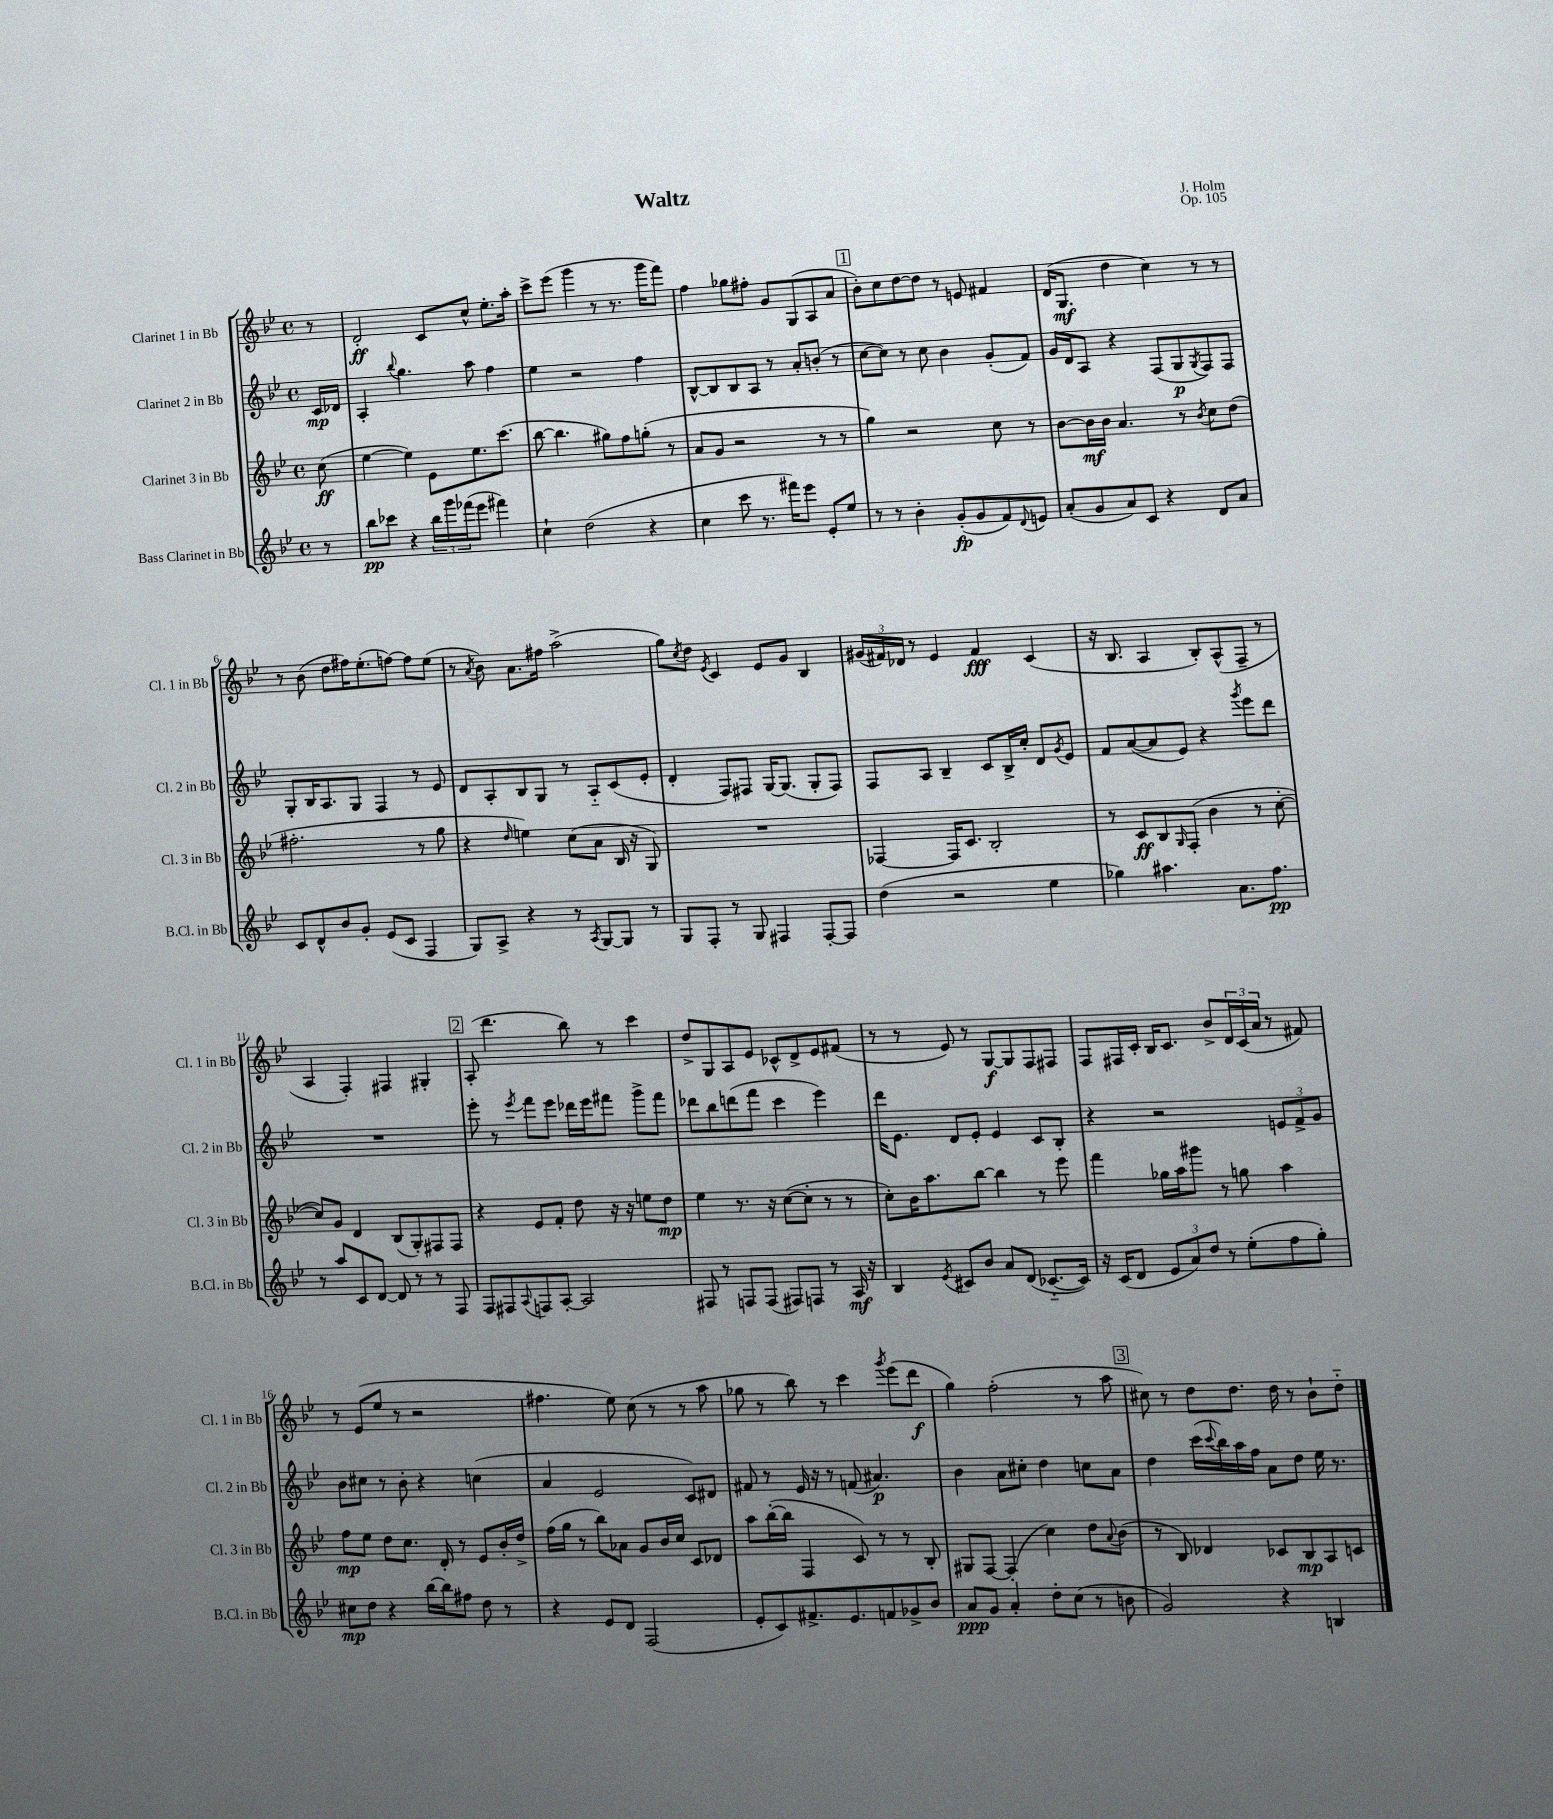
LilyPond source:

\header { title = "Waltz" composer = "J. Holm" opus = "Op. 105" }
<<
\new StaffGroup <<
\new Staff = "s0" \with { instrumentName = "Clarinet 1 in Bb" shortInstrumentName = "Cl. 1 in Bb" } {
    \clef treble \key bes \major \defaultTimeSignature \time 4/4 \partial 8
    r8 |
    d'2-.\ff c'8 c''8-^ ees''8.-. a''16-. |
    c'''8-> ees'''8( g'''4 r8 r8. g'''16 f'''8) |
    f''4 ges''8 fis''8-. g'8 g8( a8 a'8 |
    \mark \markup { \box "1" } bes'8-.) c''8 d''8~ d''8 r8 e'8 fis'4 |
    d'16( g8.\mf d''4 c''4) r8 r8 |
    r8 bes'8( d''8 fis''16) ees''8.-.( f''8~) f''8 ees''8( |
    r8 \acciaccatura { a'8 } bes'8) a'8. fis''16 a''2->( |
    g''8) \acciaccatura { c''8 } d''8 \acciaccatura { ees'8 } c'4 ees'8 g'8 bes4 |
    \tuplet 3/2 { gis'16( fis'16) des'16 } r8 ees'4 fis'4\fff c'4( |
    r16 bes8. a4 bes8-.) a8-^( f8-- r8 |
    a4 f4-.) fis4 gis4-. |
    \mark \markup { \box "2" } a8-.( d'''4. bes''8) r8 c'''4 |
    d''8-> g8 a8 ees'8 ces'8-^ d'8-> ees'8 fis'8( |
    r8 r8 ees'8) r8 g8~\f g8 f8 fis8 |
    f8 fis16 c'16-. bes16 c'8. bes'8-> \tuplet 3/2 { d'16 c'16( a'16 } r8 fis'8) |
    r8 ees'8( ees''8 r8 r2 |
    fis''4. ees''8) c''8( r8 r8 a''8 |
    ges''8 r8 bes''8) r8 c'''4 \acciaccatura { g'''8 } ees'''8( d'''8\f |
    g''4) f''2-.( r8 a''8 |
    \mark \markup { \box "3" } cis''8) r8 d''8 d''8. d''16 r8 bes'8-! d''8-_ \bar "|." |
}
\new Staff = "s1" \with { instrumentName = "Clarinet 2 in Bb" shortInstrumentName = "Cl. 2 in Bb" } {
    \clef treble \key bes \major \defaultTimeSignature \time 4/4 \partial 8
    c'16\mp des'16 |
    a4-. \appoggiatura { bes''8 } g''4. a''8 f''4 |
    ees''4 r2 f''4 |
    bes8~-^ bes8 bes8 a8 r8 a'8-. b'8-.( r8 |
    \mark \markup { \box "1" } c''8~ c''8) r8 c''8 bes'4 g'8-.( f'8) |
    g'16 d'16 a8 r4 f8( g8\p \acciaccatura { g8 } f8) f8 |
    g8-. bes16 a8. g8 f4 r8 ees'8 |
    d'8 a8-. bes8 g8 r8 a8-_ c'8( ees'8-. |
    d'4-. f8) fis8 g16~ g8.( g8-. fis8) |
    f8 a8 bes4-- c'8 bes16-> c''16-. d'8 \acciaccatura { g'8 } ees'8 |
    f'8 a'8~( a'8 ees'8) r4 \acciaccatura { g'''8 } ees'''8 d'''8 |
    R1 |
    \mark \markup { \box "2" } ees'''8-. r8 \acciaccatura { ees'''8 } f'''8 ees'''8 des'''16 ees'''16 fis'''8 g'''8-> fis'''8 |
    des'''8 bes''8 d'''8( f'''8 c'''4 ees'''4) |
    d'''16 ees'8. d'8 ees'8-. ees'4 c'8 bes8-. |
    r4 r2 \tuplet 3/2 { e'8 f'8-> g'8 } |
    bes'8 cis''8 r8 bes'8-. r4 c''4( |
    a'4 ees'2 c'8) dis'8 |
    fis'8 r8 ees'16 r16 r8 f'8( ais'4.\p) |
    bes'4 a'8 cis''8-. d''4 c''8 a'8 |
    \mark \markup { \box "3" } d''4 c'''16( \appoggiatura { c'''8 } bes''16) a''16 f''16 a'8 d''8 ees''16 r8. \bar "|." |
}
\new Staff = "s2" \with { instrumentName = "Clarinet 3 in Bb" shortInstrumentName = "Cl. 3 in Bb" } {
    \clef treble \key bes \major \defaultTimeSignature \time 4/4 \partial 8
    c''8\ff( |
    ees''4~ ees''4) ees'8 ees''8. c'''8.( |
    bes''8~ bes''4. gis''8) f''8 g''8-.( r8 |
    a'8 g'8 r2 r8 r8 |
    \mark \markup { \box "1" } g''4) r2 c''8 r8 |
    bes'8~ bes'16\mf bes'16 a'4. r8 \acciaccatura { bes'8 } c''8 d''8( |
    fis''2.-. r8 g''8 |
    r4 \grace { d''16 } e''4) c''8( a'8 bes16 r16 g8) |
    R1 |
    fes4~ fes16 c'8. bes2-. |
    r8 c'8\ff bes8 \grace { g16 } f8-.( bes'4 r8 c''8~-. |
    c''8) g'8 d'4 bes8( g8-.) fis8 fis8 |
    \mark \markup { \box "2" } r4 ees'8 f'8-. d''8 r16 r16 e''8 d''8\mp |
    ees''4 r8. r16 c''8~( c''8-. r8 r8 |
    c''8-.) bes'16 a''8. bes''8~ bes''4 r8 ees'''8 |
    f'''4 ges''16 a''16 gis'''8 r8 g''8 a''4 |
    f''8\mp ees''8 d''8 c''8. d'16-. r8 ees'8 bes'16-. d''16-> |
    f''16( g''16 r8 bes''8) aes'8 g'8 bes'16 c''16 c'8 des'8 |
    a''8 bes''16~-.( bes''16 f4 c'8) r8 r8 bes8-. |
    gis8 f8~ f4-.( c''4) d''8 \appoggiatura { a'8 } bes'8( |
    \mark \markup { \box "3" } r8 bes8) des'4 ces'8 bes8\mp a8 c'8 \bar "|." |
}
\new Staff = "s3" \with { instrumentName = "Bass Clarinet in Bb" shortInstrumentName = "B.Cl. in Bb" } {
    \clef treble \key bes \major \defaultTimeSignature \time 4/4 \partial 8
    r8 |
    bes''8\pp ces'''8 r4 \tuplet 3/2 { bes''16 g'''16 fes'''16( } ees'''8 fis'''4) |
    c''4-! d''2( r4 |
    c''4 c'''8 r8. fis'''16) ees'''8 ees'8-. ees''8 |
    \mark \markup { \box "1" } r8 r8 bes'4-. g'8-.\fp( g'8 f'8) \appoggiatura { d'8 } e'8 |
    a'8-.( g'8 a'8) c'8 r4 d'8 a'8 |
    c'8 d'8-^ bes'8 g'8-. ees'8( c'8 f4 |
    g8) a8-> r4 r8 \acciaccatura { a8 } g8~ g8 r8 |
    g8 f8-. r8 g8 fis4 fis8~-. fis8 |
    d''4( r2 ees''4 |
    ges''4) ais''4. a'8. f''8.\pp |
    r8 a''8 c'8 d'8~ d'8 r8 r8 f8 |
    \mark \markup { \box "2" } f8 fis8 \appoggiatura { a8 } f8 a8~-. a2 |
    fis8 r8 f8 f8( fis8) f8 r8 a16\mf r16 |
    bes4 \acciaccatura { ees'8 } cis'8 bes'8 a'8 d'8( ces'8.~-_ ces'16) |
    r16 c'16( d'8 \tuplet 3/2 { ees'8 a'8) d''8 } r8 ees''8-.( f''8 g''8-.) |
    cis''8\mp d''8 r4 bes''16~ bes''16 fis''8 d''8 r8 |
    r4 ees'8 d'8 f2( |
    ees'8-. c'8) fis'8.-> ees'8. f'8 ges'8-> bes'8 |
    a'8\ppp g'8 a'4-. d''8-. c''8( r8 b'8 |
    \mark \markup { \box "3" } g'2) r4 b4 \bar "|." |
}
>>
>>
